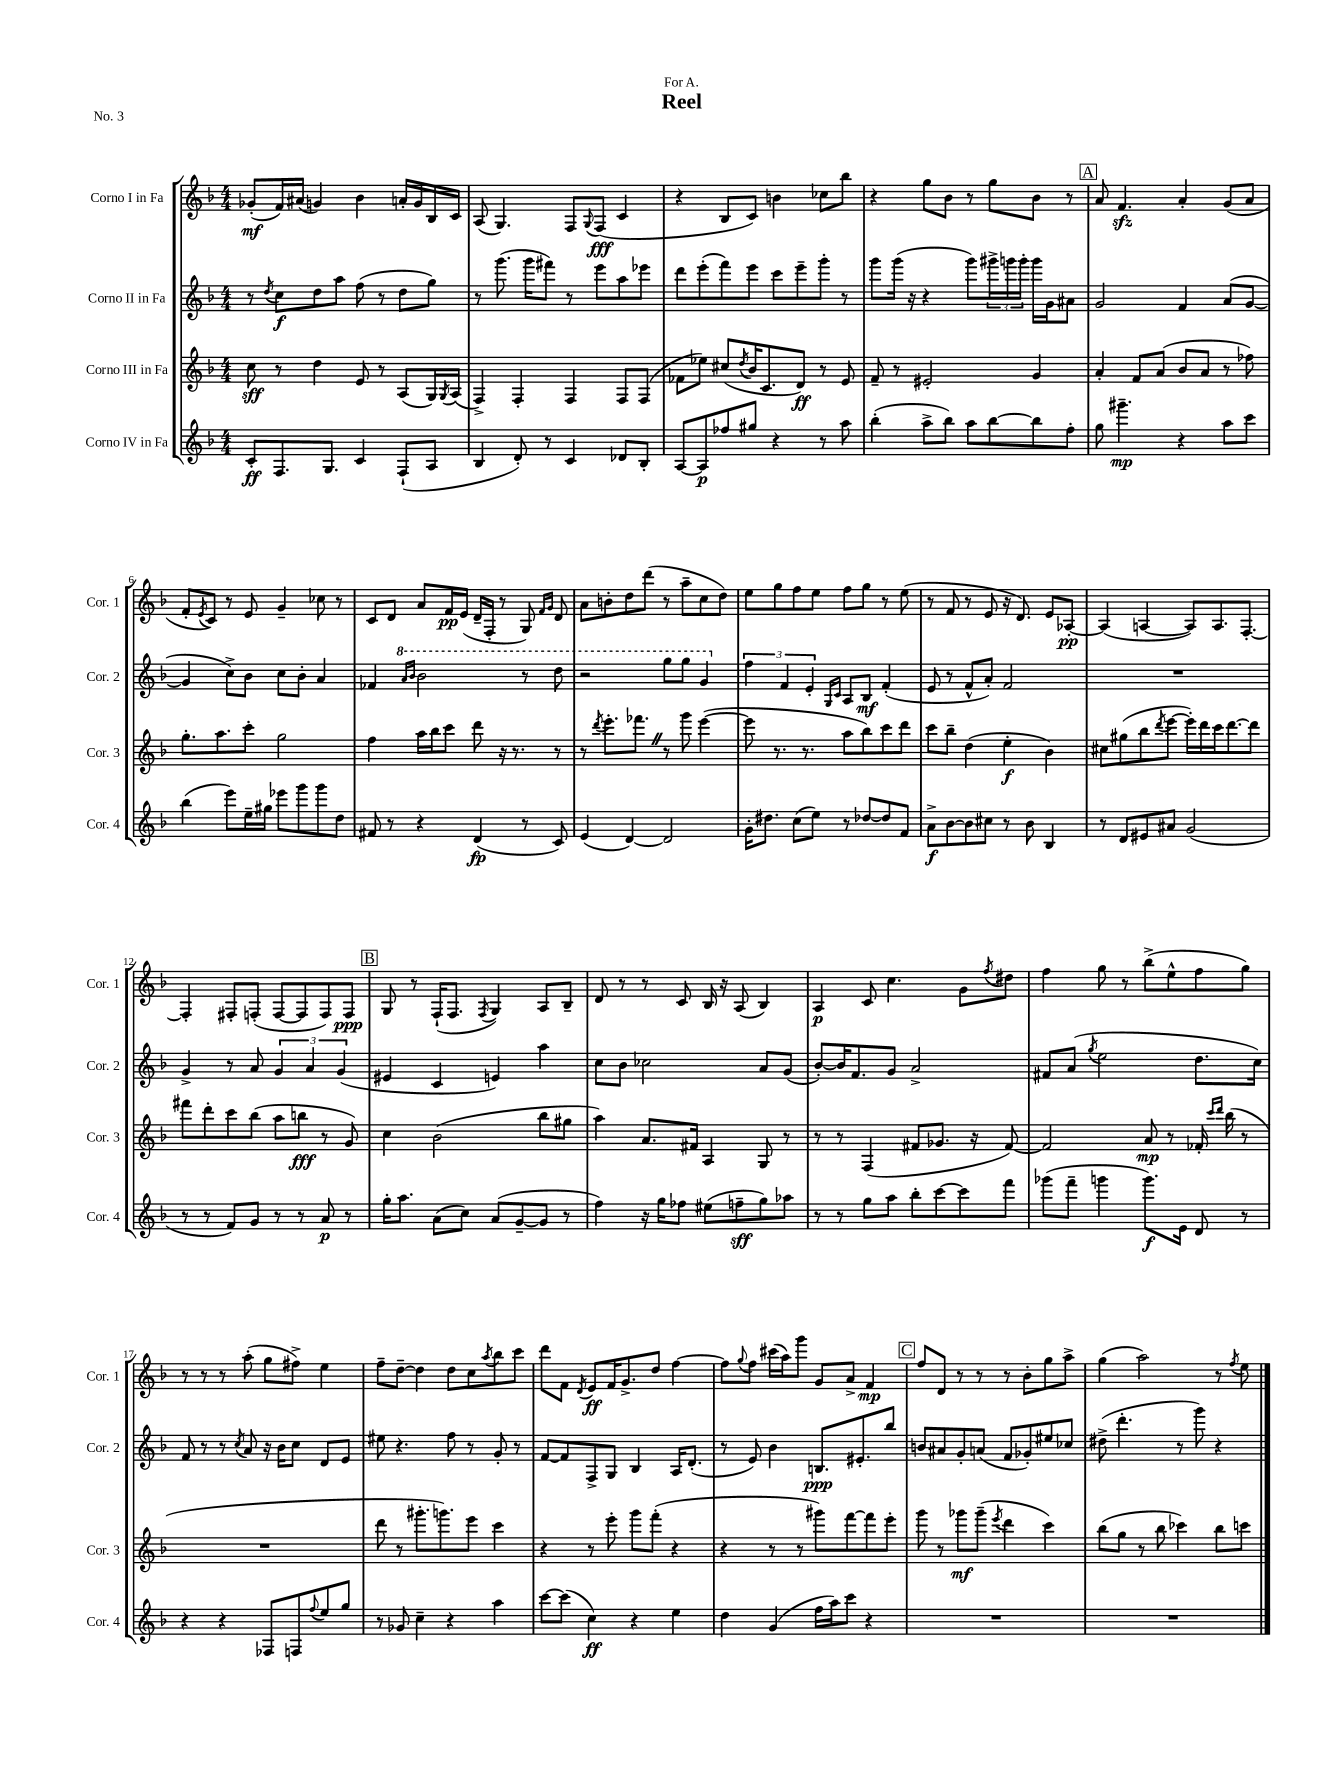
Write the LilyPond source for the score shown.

\header { title = "Reel" dedication = "For A." piece = "No. 3" }
<<
\new StaffGroup <<
\new Staff = "s0" \with { instrumentName = "Corno I in Fa" shortInstrumentName = "Cor. 1" } {
    \clef treble \key f \major \numericTimeSignature \time 4/4
    ges'8-.\mf( f'16) ais'16( g'4) bes'4 a'16-. g'16 bes16 c'16 |
    a8( g4.) f8 \appoggiatura { g8 } f8\fff( c'4 |
    r4 bes8 c'8) b'4 ces''8 bes''8 |
    r4 g''8 bes'8 r8 g''8 bes'8 r8 |
    \mark \markup { \box "A" } a'8 f'4.\sfz a'4-. g'8( a'8 |
    f'8-. \acciaccatura { e'8 } c'8) r8 e'8 g'4-- ces''8 r8 |
    c'8 d'8 a'8 f'16\pp e'16( d'16-- f16-. r8 g8) \grace { f'16 g'16 } d'8 |
    a'8 b'8-. d''8 d'''8( r8 a''8-- c''8 d''8) |
    e''8 g''8 f''8 e''8 f''8 g''8 r8 e''8( |
    r8 f'8 r8 e'8 r16 d'8.) e'8 aes8~-.\pp |
    aes4( a4~ a8) a8. f8.~-. |
    f4-. fis8-. f8-.( f8~ f8 f8) f8\ppp |
    \mark \markup { \box "B" } g8 r8 f16-!( f8. \acciaccatura { f8 } g4) a8 bes8-- |
    d'8 r8 r8 c'8 bes16 r16 a8( bes4) |
    a4\p c'8 c''4. g'8 \acciaccatura { f''8 } dis''8 |
    f''4 g''8 r8 bes''8->( e''8-^ f''8 g''8) |
    r8 r8 r8 a''8-.( g''8 fis''8->) e''4 |
    f''8-- d''8~-- d''4 d''8 c''8 \acciaccatura { a''8 } bes''8 c'''8 |
    d'''8 f'8 \acciaccatura { d'8 } e'8\ff f'16 g'8.-> d''8 f''4~ |
    f''8 \appoggiatura { g''8 } f''8 cis'''16( a''16) g'''8 g'8 a'8-> f'4\mp |
    \mark \markup { \box "C" } f''8 d'8 r8 r8 r8 bes'8-. g''8 a''8-> |
    g''4( a''2) r8 \acciaccatura { f''8 } e''8 \bar "|." |
}
\new Staff = "s1" \with { instrumentName = "Corno II in Fa" shortInstrumentName = "Cor. 2" } {
    \clef treble \key f \major \numericTimeSignature \time 4/4
    r8 \acciaccatura { d''8 } c''8\f d''8 a''8 f''8( r8 d''8 g''8) |
    r8 g'''8.( g'''16 fis'''8) r8 e'''8 a''8 ees'''8 |
    d'''8 e'''8-.( f'''8) e'''8 c'''8 e'''8-- g'''8-. r8 |
    g'''8 g'''16( r16 r4 g'''8) \tuplet 3/2 { gis'''16-> g'''16 g'''16-. } g'''16 g'16 ais'8 |
    \mark \markup { \box "A" } g'2 f'4 a'8( g'8~ |
    g'4 c''8->) bes'8 c''8 bes'8-. a'4 |
    fes'4 \ottava #1 \grace { a''16 bes''16 } bes''2 r8 d'''8 |
    r2 g'''8 g'''8 g''4 \ottava #0 |
    \tuplet 3/2 { f''4 f'4 e'4-. } \grace { g16 c'16 } a8 bes8\mf f'4-.( |
    e'8 r8 f'8-^ a'8-.) f'2 |
    R1 |
    g'4-> r8 a'8 \tuplet 3/2 { g'4 a'4 g'4( } |
    \mark \markup { \box "B" } eis'4 c'4 e'4) a''4 |
    c''8 bes'8 ces''2 a'8 g'8( |
    bes'8~-.) bes'16 f'8. g'8 a'2-> |
    fis'8 a'8( \acciaccatura { g''8 } e''2 d''8. c''16) |
    f'8 r8 r8 \acciaccatura { c''8 } a'8 r16 bes'16 c''8 d'8 e'8 |
    eis''8 r4. f''8 r8 g'8-. r8 |
    f'8~ f'8 f8-> g8 bes4 a16 d'8.-.( |
    r8 e'8) bes'4 b8.\ppp eis'8.-. bes''8 |
    \mark \markup { \box "C" } b'8 ais'8 g'8-. a'8( f'8 ges'8-.) eis''8 ces''8 |
    dis''8->( d'''4.-. r8 g'''8) r4 \bar "|." |
}
\new Staff = "s2" \with { instrumentName = "Corno III in Fa" shortInstrumentName = "Cor. 3" } {
    \clef treble \key f \major \numericTimeSignature \time 4/4
    c''8\sff r8 d''4 e'8 r8 a8( g16) \acciaccatura { g8 } a16( |
    f4->) f4-. f4 f8 f8( |
    fes'8 ees''8) cis''8( \acciaccatura { d''8 } bes'16 c'8. d'8\ff) r8 e'8 |
    f'8-- r8 eis'2-. g'4 |
    \mark \markup { \box "A" } a'4-. f'8 a'8( bes'8 a'8 r8 fes''8) |
    g''8.-. a''8. c'''8-. g''2 |
    f''4 a''16 bes''16 c'''8 d'''8 r16 r8. r8 |
    r8 \acciaccatura { d'''8 } e'''8.-. fes'''8. \once \override BreathingSign.text = \markup { \musicglyph "scripts.caesura.straight" } \breathe r8 g'''8 e'''4~( |
    e'''8 r8. r8. a''8 bes''8) c'''8 d'''8 |
    c'''8 bes''8-- d''4( e''4-.\f bes'4) |
    cis''8 gis''8( bes''8 \acciaccatura { d'''8 } e'''8~ e'''16-.) d'''16 c'''16 d'''8.~ d'''8 |
    fis'''8 d'''8-. c'''8 bes''8( a''8 b''8\fff r8 g'8) |
    \mark \markup { \box "B" } c''4 bes'2( bes''8 gis''8 |
    a''4) a'8. fis'16 a4 g8 r8 |
    r8 r8 f4( fis'8 ges'8. r16 fis'8~) |
    fis'2 a'8\mp r8 fes'16-. \grace { c'''16 d'''16 } bes''16( r8 |
    R1 |
    d'''8 r8 gis'''8.-. g'''8.) e'''8 c'''4 |
    r4 r8 e'''8-. g'''8 f'''8-.( r4 |
    r4 r8 r8 gis'''8) f'''8~ f'''8 e'''8-. |
    \mark \markup { \box "C" } g'''8 r8 ges'''8\mf ges'''8--( \acciaccatura { e'''8 } d'''4 c'''4) |
    bes''8( g''8 r8 bes''8 ces'''4) bes''8 c'''8 \bar "|." |
}
\new Staff = "s3" \with { instrumentName = "Corno IV in Fa" shortInstrumentName = "Cor. 4" } {
    \clef treble \key f \major \numericTimeSignature \time 4/4
    c'8-.\ff f8. g8. c'4 f8-!( a8 |
    bes4 d'8-.) r8 c'4 des'8 bes8-. |
    a8~ a8\p fes''8 gis''8 r4 r8 a''8 |
    bes''4-.( a''8-> bes''8) a''8 bes''8~ bes''8 f''8-. |
    \mark \markup { \box "A" } g''8 gis'''4.--\mp r4 a''8 c'''8 |
    bes''4( e'''8) e''16-- gis''16 ees'''8 g'''8 g'''8 d''8 |
    fis'8 r8 r4 d'4\fp( r8 c'8) |
    e'4( d'4~) d'2 |
    g'16-. dis''8. c''8( e''8) r8 des''8~ des''8 f'8 |
    a'8->\f bes'8~ bes'8 cis''8 r8 bes'8 bes4 |
    r8 d'8 eis'8 ais'8 g'2( |
    r8 r8 f'8) g'8 r8 r8 a'8\p r8 |
    \mark \markup { \box "B" } g''16-. a''8. a'8( c''8) a'8( g'8~-- g'8 r8 |
    f''4) r16 g''16 fes''8 eis''8( f''8--\sff g''8) aes''8 |
    r8 r8 g''8 a''8 bes''8-. c'''8~ c'''8 f'''8 |
    ges'''8( f'''8-- g'''4 g'''8.\f) e'16 d'8 r8 |
    r4 r4 fes8 f8 \appoggiatura { f''8 } e''8 g''8 |
    r8 ges'8 c''4-- r4 a''4 |
    c'''8~ c'''8( c''4\ff) r4 e''4 |
    d''4 g'4( f''16 a''16) c'''8 r4 |
    \mark \markup { \box "C" } R1 |
    R1 \bar "|." |
}
>>
>>
